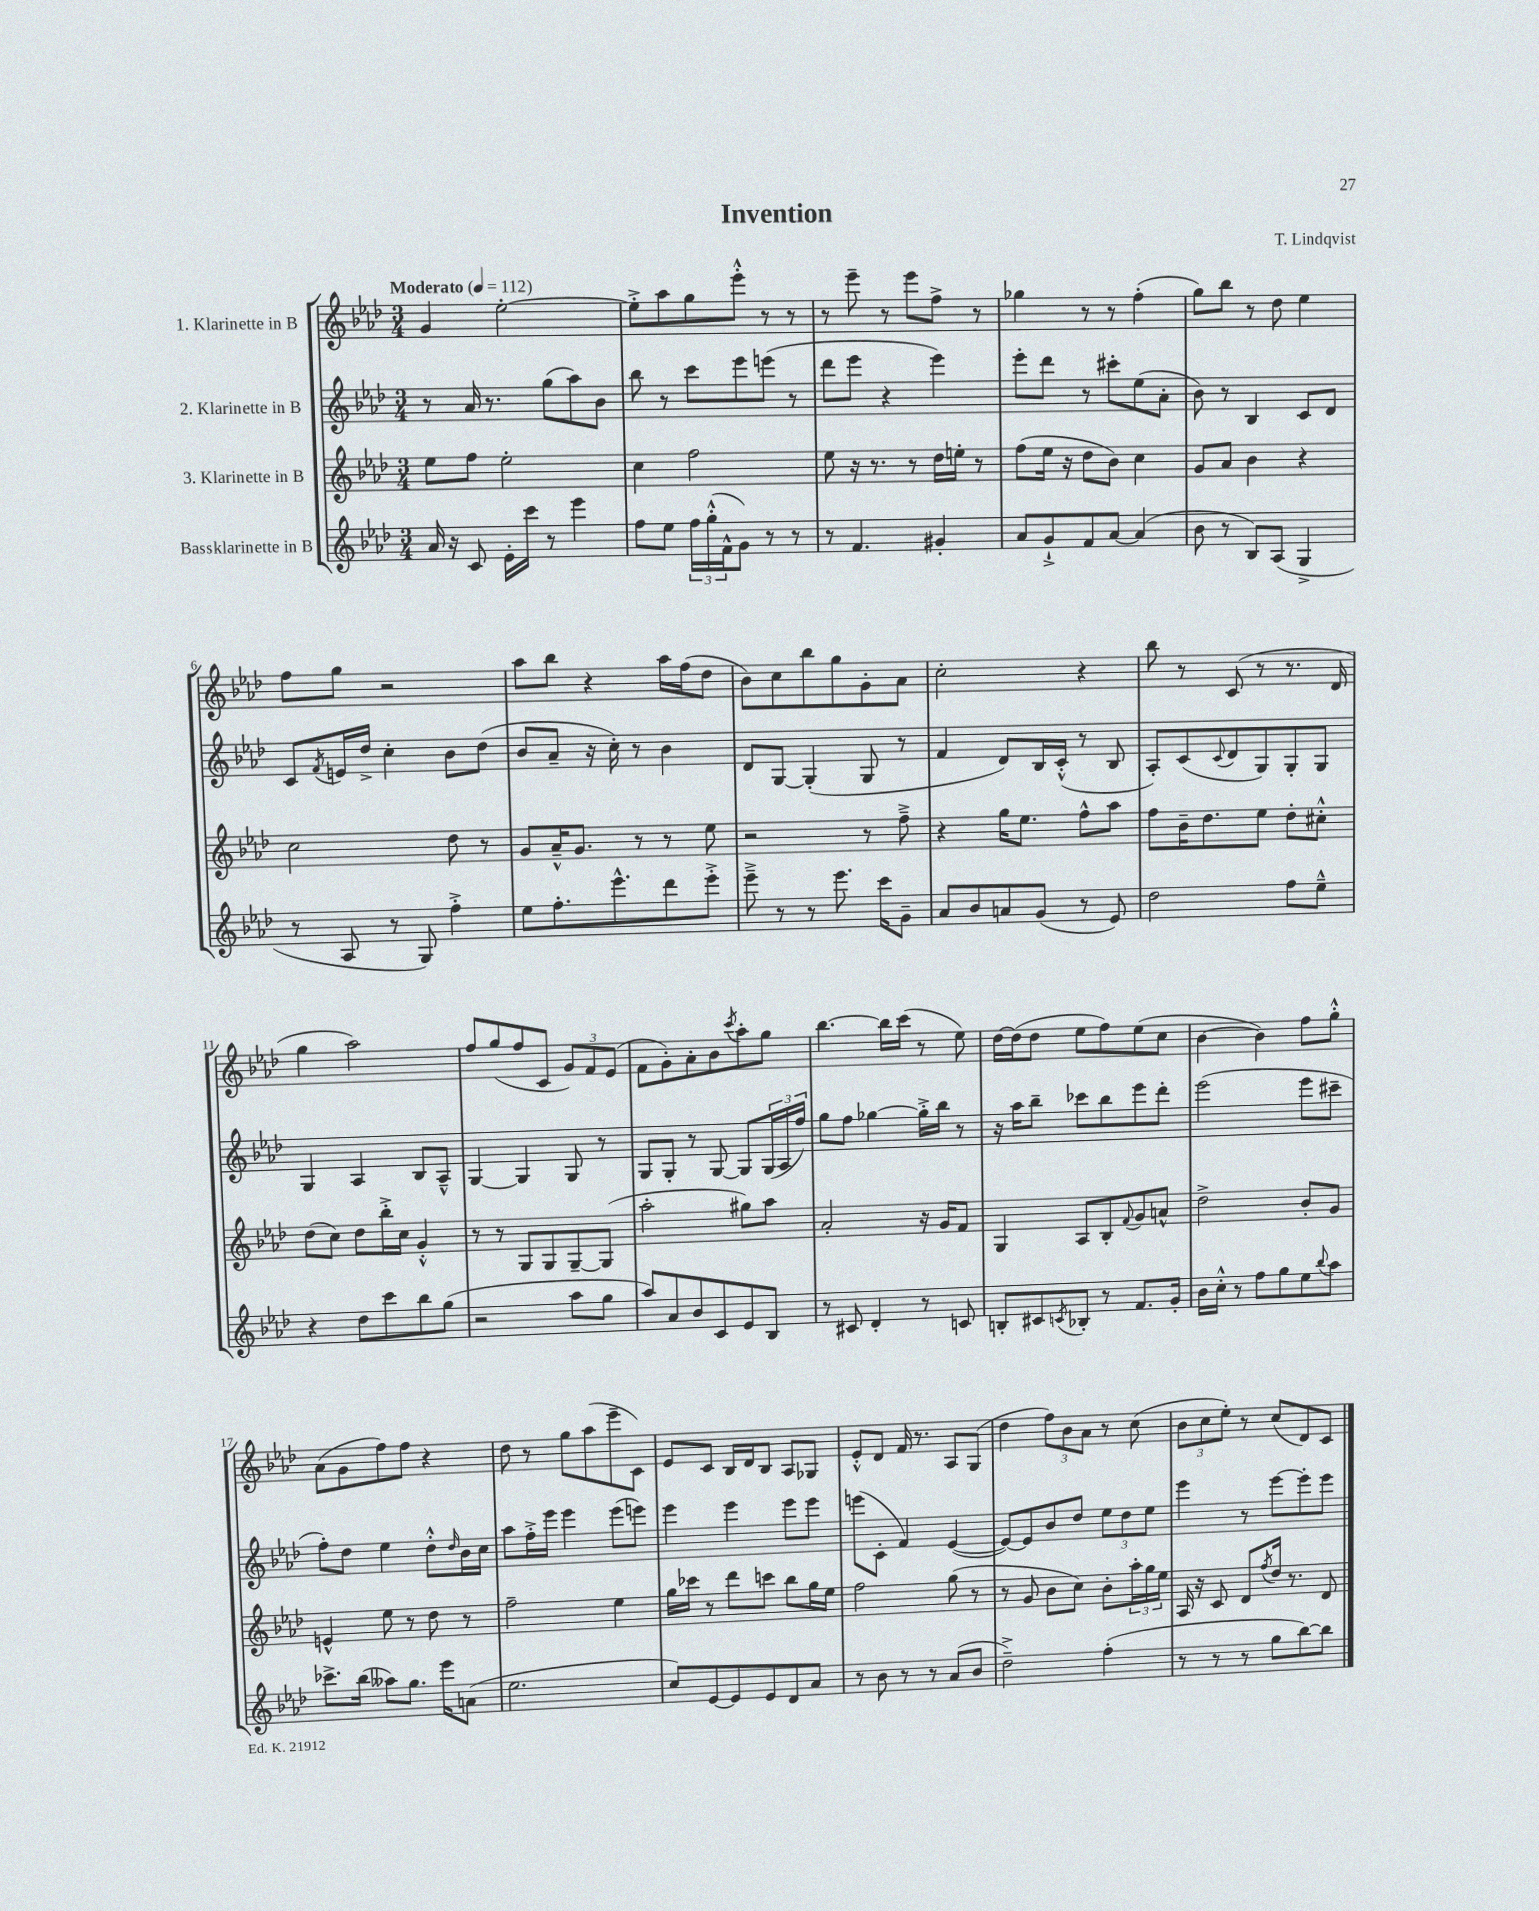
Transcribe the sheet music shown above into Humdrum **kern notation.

**kern	**kern	**kern	**kern
*staff4	*staff3	*staff2	*staff1
*clefG2	*clefG2	*clefG2	*clefG2
*k[b-e-a-d-]	*k[b-e-a-d-]	*k[b-e-a-d-]	*k[b-e-a-d-]
*M3/4	*M3/4	*M3/4	*M3/4
*MM112	*MM112	*MM112	*MM112
16a-	8ee-	8r	4g
16r	.	.	.
8c	8ff	16a-	.
.	.	8.r	.
16e-'	2ee-'	.	[2ee-'
16ccc	.	.	.
8r	.	(8gg	.
4eee-	.	8aa-)	.
.	.	8b-	.
=	=	=	=
8ff	4cc	8bb-	8ee-'^]
8ee-	.	8r	8aa-
24ff	2ff	8ccc	8gg
(24gg'^^	.	.	.
24f^^	.	.	.
8g)	.	8eee-	8eee-'^^
8r	.	(8eee	8r
8r	.	8r	8r
=	=	=	=
8r	8ee-	8ddd-	8r
4.f	16r	8eee-	8eee-~
.	8.r	.	.
.	.	4r	8r
.	8r	.	8eee-
4g#'	16dd-	4eee-)	8ff^
.	16ee'	.	.
.	8r	.	8r
=	=	=	=
8a-	(8ff	8eee-'	4gg-
8g`^	16ee-	8ddd-	.
.	16r	.	.
8f	8dd-	8r	8r
[8a-	8b-)	8ccc#'	8r
(4a-]	4cc	(8ee-	(4ff'
.	.	8a-'	.
=	=	=	=
8b-	8g	8b-)	8gg)
8r	8a-	8r	8bb-
8B-)	4b-	4B-	8r
(8A-	.	.	8dd-
4G^	4r	8c	4ee-
.	.	8d-	.
=	=	=	=
8r	2cc	8c	8ff
.	.	8qf	.
8A-	.	16e	8gg
.	.	16dd-^	.
8r	.	4cc'	2r
8G)	.	.	.
4ff'^	8dd-	8b-	.
.	8r	(8dd-	.
=	=	=	=
8ee-	8g	8b-	8aa-
8.ff'	16a-~^^	8a-~	8bb-
.	8.g	.	.
.	.	16r	4r
8.eee-^^	.	16cc')	.
.	8r	8r	.
8ddd-	8r	4b-	16aa-
.	.	.	(16ff
8eee-'^	8ee-	.	8dd-
=	=	=	=
8eee-~^	2r	8d-	8b-)
8r	.	[8G	8cc
8r	.	(4G']	8bb-
8.eee-	.	.	8gg
.	8r	8G	8g'
16ccc	.	.	.
8g~	8ff~^	8r	8a-
=	=	=	=
8a-	4r	4f	2cc'
8b-	.	.	.
8a	16gg	8d-)	.
.	8.ee-	.	.
(8g	.	16B-	.
.	.	(16c'^^	.
8r	8ff^^	8r	4r
8e-)	8aa-	8B-	.
=	=	=	=
2dd-	8ff	8A-')	8bb-
.	16b-~	(8c	8r
.	8.dd-	.	.
.	.	8qqc	.
.	.	8d-	(8c
.	8ee-	8G)	8r
8ff	8dd-'	8G'	8.r
8ee-~^^	8cc#'^^	8G	.
.	.	.	16d-
=	=	=	=
4r	(8dd-	4G	4gg
.	8cc)	.	.
8dd-	8dd-	4A-	2aa-)
8ccc	16bb-'^	.	.
.	16cc	.	.
8bb-	4g'^^	8B-	.
(8gg	.	8A-~^^	.
=	=	=	=
2r	8r	[4G	8ff
.	8r	.	(8gg
.	8G	4G]	8ff
.	8G	.	8c
8aa-	[8G~	8G	12g)
.	.	.	12f
8gg	(8G]	8r	.
.	.	.	(12e-
=	=	=	=
8aa-)	2aa-'	8G	8f
8a-	.	8G'	8g')
8b-	.	8r	8a-'
8c	.	[8G	8b-
.	.	.	8qccc
8e-	8gg#)	8G]	8aa-'
8B-	8aa-	(24G	8gg
.	.	24A-	.
.	.	24ff)	.
=	=	=	=
8r	2a-'	8gg	[4.bb-
8c#	.	8ff	.
4d-'	.	[4gg-	.
.	.	.	16bb-]
.	.	.	(16ccc
8r	16r	16gg-'^]	8r
.	16g	16bb-	.
8c	8f	8r	8ee-)
=	=	=	=
8B'	4G	16r	[16dd-
.	.	16aa-	(16dd-]
8c#	.	8bb-~	8dd-
8qc	.	.	.
8B-'	8A-	8ccc-	8ee-
8r	8B-'	8bb-	8ff)
.	8qqf	.	.
8.f	8g	8eee-	(8ee-
.	8a^^	8ddd-'	8cc
16g'	.	.	.
=	=	=	=
16b-	2dd-^	(2eee-	[4b-
16cc'^^	.	.	.
8r	.	.	.
8ff	.	.	4b-])
8gg	.	.	.
8ee-	8b-'	8eee-	8ff
8qqbb-	.	.	.
8aa-	8g	8ccc#~	8gg'^^
=	=	=	=
8.ccc-^	4e^^	8ff')	(8a-
.	.	8dd-	8g
(16bb-	.	.	.
8aa--)	8ee-	4ee-	8ff)
8.gg	8r	.	8ff
.	8dd-	8dd-'^^	4r
16eee-	.	.	.
.	.	16qqdd-	.
(8a	8r	16b-	.
.	.	16cc	.
=	=	=	=
2.ee-	2ff~	8aa-	8dd-
.	.	16ff'^	8r
.	.	16eee-	.
.	.	4eee-	8gg
.	.	.	(8aa-
.	4ee-	(8eee-	8eee-~
.	.	8eee)	8c)
=	=	=	=
8cc)	16gg	4eee-	8e-
.	16ccc-	.	.
[8e-	8r	.	8c
8e-]	8ddd-	4eee-	16B-
.	.	.	16d-
8e-	8ccc	.	8B-
8d-	8bb-	8eee-	8A-
8a-	16gg	8eee-	8G-
.	16ee-	.	.
=	=	=	=
8r	2ff	(8eee	8e-'^^
8b-	.	8c'	8d-
8r	.	4f)	16f
.	.	.	8.r
8r	.	.	.
(8a-	(8gg	([4e-	8A-
8b-	8r	.	(8G
=	=	=	=
2dd-~^)	8r	8e-_)	4dd-
.	8g	8e-]	.
.	8b-	8b-	12ff)
.	.	.	12b-
.	8cc)	8dd-	.
.	.	.	12a-
(4ff'	8b-'	12ee-	8r
.	.	12dd-	.
.	24aa-'	.	(8cc
.	24gg	12ee-	.
.	24ee-	.	.
=	=	=	=
8r	16A-	4eee-	12b-
.	16r	.	.
.	.	.	12cc
8r	8c	.	.
.	.	.	12ee-')
8r	8d-	8r	8r
.	8qff	.	.
8gg	16dd-	[8eee-	(8cc
.	8.r	.	.
[8bb-)	.	8eee-']	8d-)
8bb-]	8d-	8eee-	8c
==	==	==	==
*-	*-	*-	*-
